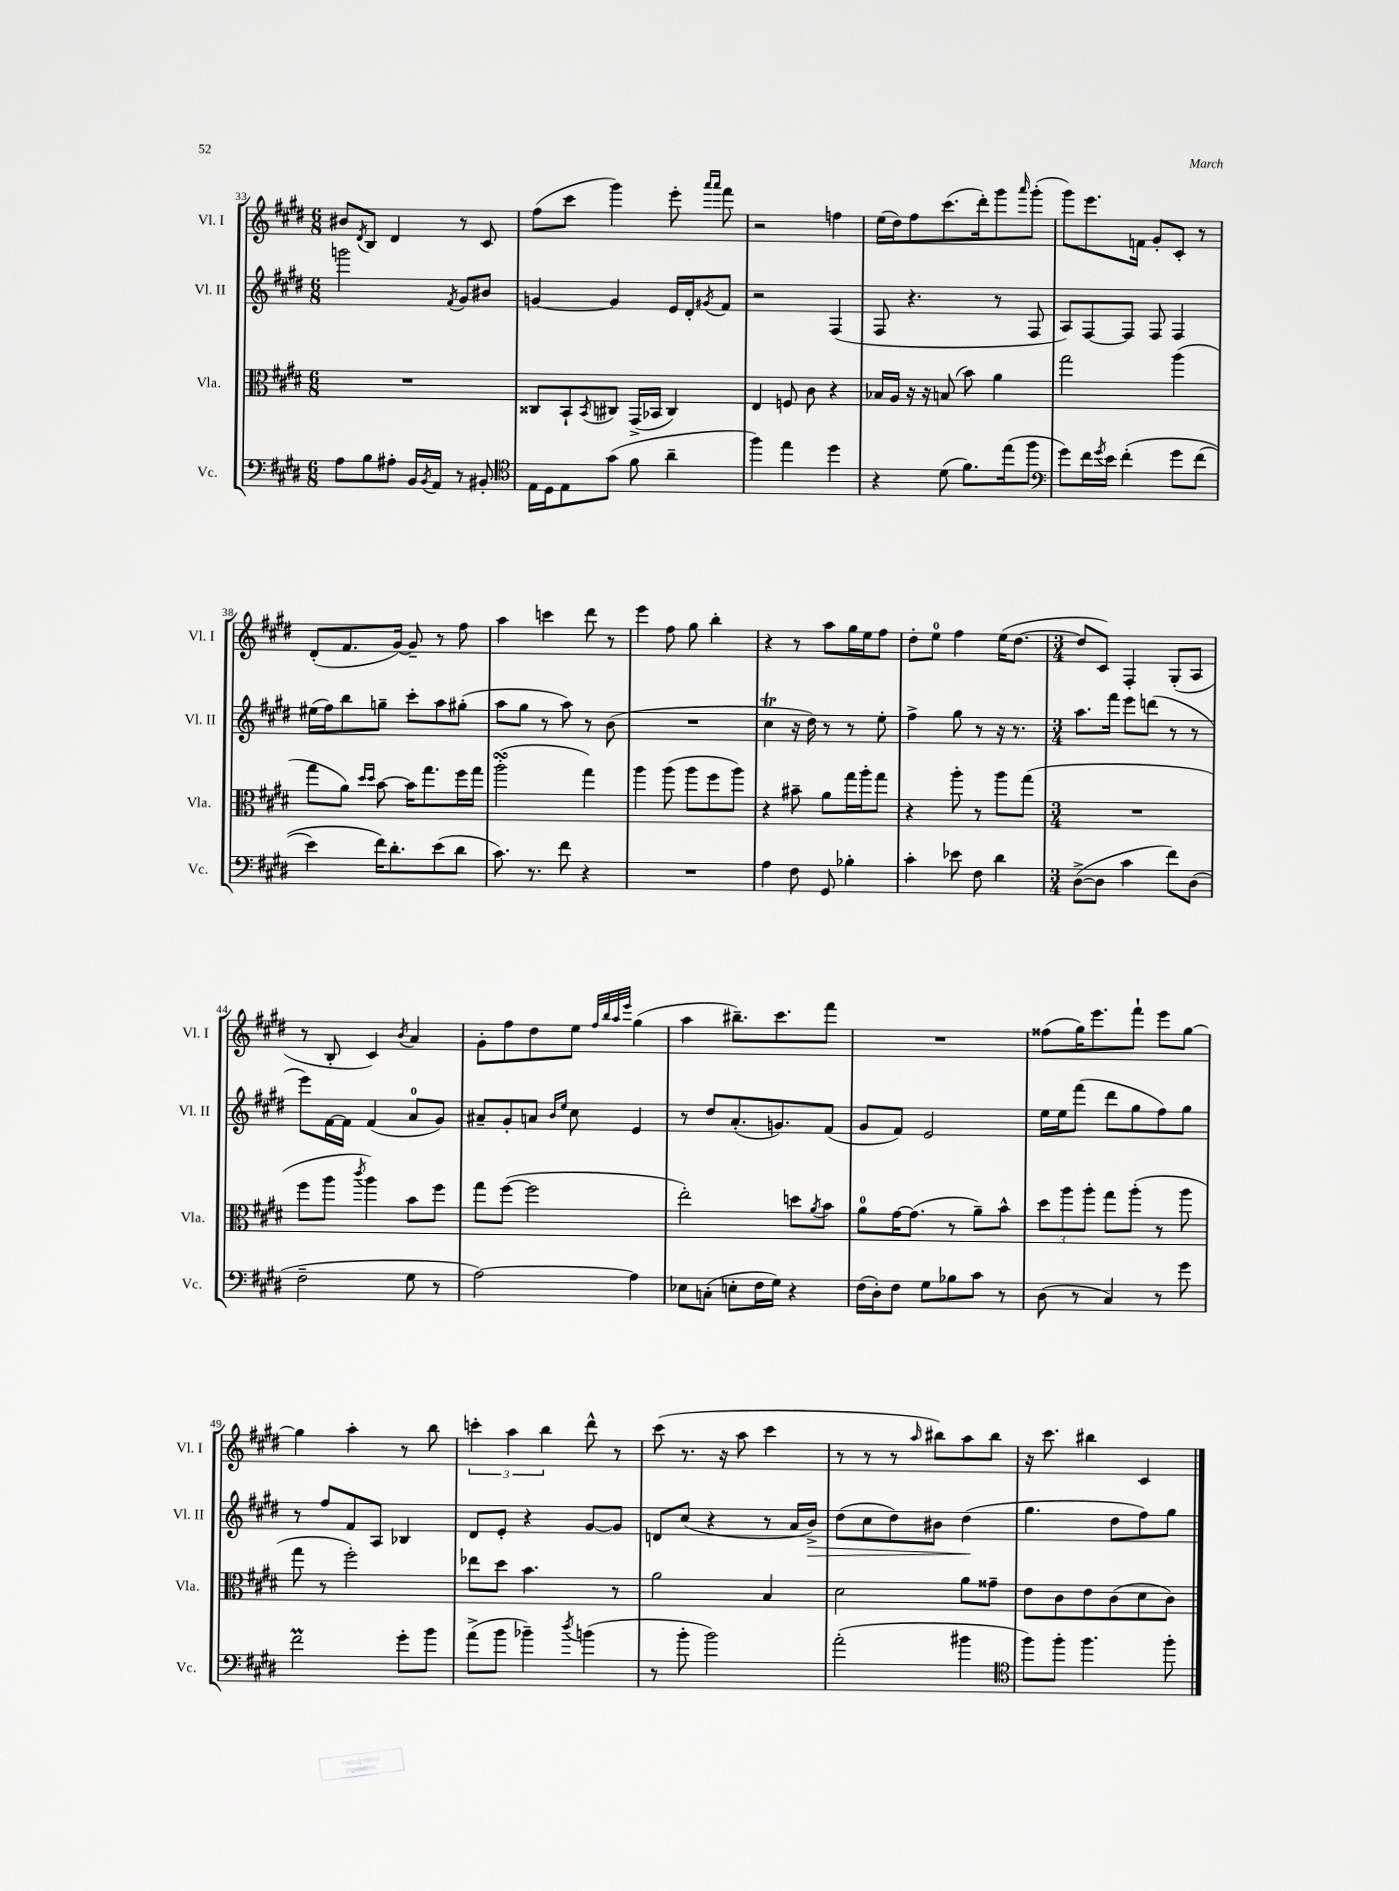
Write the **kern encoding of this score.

**kern	**kern	**kern	**dynam	**kern
*part4	*part3	*part2	*part2	*part1
*staff4	*staff3	*staff2	*staff2	*staff1
*I"Vc.	*I"Vla.	*I"Vl. II	*	*I"Vl. I
*I'Vc.	*I'Vla.	*I'Vl. II	*	*I'Vl. I
*clefF4	*clefC3	*clefG2	*	*clefG2
*k[f#c#g#d#]	*k[f#c#g#d#]	*k[f#c#g#d#]	*	*k[f#c#g#d#]
*M6/8	*M6/8	*M6/8	*	*M6/8
=33	=33	=33	=33	=33
8A\L	2.r	2gggn\	.	8b#X/L
.	.	.	.	8qd#/
8B\	.	.	.	8B/J
8A#X'\J	.	.	.	4d#/
16BB/LL	.	.	.	.
8qBB/	.	.	.	.
16AA/JJ	.	.	.	.
.	.	8qf#/	.	.
8r	.	8g#/L	.	8r
8BB#X'/	.	8b#X/J	.	8c#/
=34	=34	=34	=34	=34
*clefC4	*	*	*	*
16E\LL	8C##X/L	[4gn/	.	(8ff#\L
16D#\J	.	.	.	.
8E\	8BB`/	.	.	8ccc#\J
.	8qBB/	.	.	.
(8g#\J	8C#X/J	4g/]	.	4ggg#\)
8f#\	(16GG#^/LL	.	.	.
.	16BB-X/JJ	.	.	.
4a~\	4C#/)	16e/LL	.	8eee'\
.	.	16d#'/J	.	.
.	.	.	.	16qqaaa/LL
.	.	8qg#X/	.	16qqaaa/JJ
.	.	8f#/J	.	8fff#\
=35	=35	=35	=35	=35
4ff#\)	4E/	2r	.	2r
4ee\	8Fn/	.	.	.
.	8c#\	.	.	.
4dd#\	4r	(4F#/	.	4ffn\
=36	=36	=36	=36	=36
4r	16B-X/LL	8F#/	.	(16ee\LL
.	16A/JJ	.	.	16dd#\J)
.	16r	4.r	.	8ff#\
.	16r	.	.	.
(8d#\	(8Bn/	.	.	(8.ccc#\
8.f#\L)	8b\)	.	.	.
.	.	.	.	16ddd#'\k)
.	4a\	8r	.	8ggg#\
(16ee\k	.	.	.	.
.	.	.	.	16qqaaa/
8ff#\J	.	8F#/	.	(8ggg#'\J
=37	=37	=37	=37	=37
*clefF4	*	*	*	*
8g#\L)	2gg#\	8A/L)	.	8ggg#\L)
16f#\L	.	[8F#/	.	8.eee\
8qg#/	.	.	.	.
16e\JJ	.	.	.	.
(4f#'\	.	8F#/J]	.	.
.	.	.	.	16fn\Jk
.	.	8F#/	.	8g#'/L
8g#\L	(4aa\	4F#/	.	8c#'/J
(8f#\J	.	.	.	8r
!!LO:LB:g=z
=38	=38	=38	=38	=38
4e\)	8gg#\L	(16ee#X\LL	.	(8d#'/L
.	.	16ff#\J)	.	.
.	8a\J)	8bb\	.	8.f#/
.	16qqdd#/LL	.	.	.
.	16qqdd#/JJ	.	.	.
16f#\KL)	[8b\	8ggn~\J	.	.
8.d#'\	.	.	.	[16g#/Jk)
.	16b\KL]	8ccc#'\L	.	8g#~/]
.	8.gg#\	.	.	.
(8e\	.	8aa\	.	8r
8d#\J	16ff#\L	(8gg#X'\J	.	8ff#\
.	16gg#\JJ	.	.	.
=39	=39	=39	=39	=39
8.c#\)	(2aasSSs'\	8aa\L	.	4aa\
.	.	8gg#\J	.	.
8.r	.	.	.	.
.	.	8r	.	4cccn\
8f#\	.	8aa\)	.	.
4r	4gg#\)	8r	.	8ddd#\
.	.	(8b\	.	8r
=40	=40	=40	=40	=40
2.r	4aa\	2.r	.	4eee\
.	(8aa\	.	.	8ff#\
.	8aa\L	.	.	8gg#\
.	8ff#\	.	.	4bb'\
.	8aa\J)	.	.	.
=41	=41	=41	=41	=41
4A\	4r	4cc#T\	.	4r
8F#\	8b#X~\	16r	.	8r
.	.	16dd#\)	.	.
8GG#/	8a\L	8r	.	8aa\L
4B-X'\	16gg#\L	8r	.	16gg#\L
.	16aa'\J	.	.	16ee\J
.	8gg#\J	8ee'\	.	8ff#\J
=42	=42	=42	=42	=42
4c#'\	4r	4ff#^\	.	8dd#'\L
.	.	.	.	8ee\J
8e-X\	8aa'\	8gg#\	.	4ff#\
8F#\	8r	8r	.	.
4d#\	8aa\L	16r	.	(16ee\KL
.	.	8.r	.	[8.dd#\J
.	(8gg#\J	.	.	.
=43	=43	=43	=43	=43
*M3/4	*M3/4	*M3/4	*	*M3/4
([8D#^\L	2.r	8.aa\L	.	8dd#/L]
8D#\J]	.	.	.	8c#/J)
.	.	16fff#\Jk	.	.
4c#\	.	8eee\L	.	4F#'/
.	.	(8dddn\J	.	.
8f#\L)	.	8r	.	(8G#'/L
(8D#\J	.	8r	.	8A/J
!!LO:LB:g=z
=44	=44	=44	=44	=44
2F#~\	8ff#\L	8eee\L)	.	8r
.	8aa\J	[16f#\L	.	8B'/
.	.	16f#\JJ]	.	.
.	8qccc#/	.	.	.
.	4aa\)	(4f#/	.	4c#/)
.	.	.	.	8qb/
8G#\	8b\L	8a/L	.	4a/
8r	8ff#\J	8g#/J)	.	.
=45	=45	=45	=45	=45
[2A\)	8gg#\L	8a#X~/L	.	8g#'\L
.	([8ff#\J	8g#'/	.	8ff#\
.	2ff#\]	8an/J	.	8dd#\
.	.	16qqb/LL	.	.
.	.	16qqee/JJ	.	.
.	.	8cc#\	.	8ee\J
.	.	.	.	32qqff#/LLL
.	.	.	.	32qqbb/
.	.	.	.	32qqaa/
.	.	.	.	32qqeee/JJJ
4A\]	.	4e/	.	(4gg#\
=46	=46	=46	=46	=46
8E-X\L	2ee'\)	8r	.	4aa\
(8Cn'\J	.	8dd#/L	.	.
8En'\L	.	(8.a'/	.	8.bb#X~\L)
16F#\L	.	.	.	.
16G#\JJ)	.	8.gn/)	.	8.ccc#\
4r	8ddn\L	.	.	.
.	8qa/	.	.	.
.	8b\J	(8f#/J	.	8fff#\J
=47	=47	=47	=47	=47
(16F#\LL	8a\L	8g#/L	.	2.r
16D#'\J)	.	.	.	.
8F#\J	[16g#\K	8f#/J)	.	.
.	(8.g#\J]	.	.	.
8G#\L	.	2e/	.	.
8B-X\	8r	.	.	.
8c#\J	8a~\L)	.	.	.
8r	8b^^\J	.	.	.
=48	=48	=48	=48	=48
(8D#\	12dd#\L	16ee\LL	.	(8ff##X\L
.	.	16ee\J	.	.
.	12aa\	.	.	.
8r	.	(8fff#\J	.	16gg#\K)
.	12aa'\J	.	.	.
.	.	.	.	8.eee\
4C#/)	8gg#\L	8ddd#\L	.	.
.	(8aa'\J	8gg#\	.	8fff#`\J
8r	8r	8ff#\)	.	8eee\L
8g#\	8aa\	8gg#\J	.	[8gg#\J
!!LO:LB:g=z
=49	=49	=49	=49	=49
2f#M\	8gg#\	8r	.	4gg#\]
.	8r	8ff#/L	.	.
.	2ff#'\)	8f#/	.	4aa'\
.	.	8A/J	.	.
8g#'\L	.	4B-X/	.	8r
8b\J	.	.	.	8bb\
=50	=50	=50	=50	=50
(8a^\L	8ee-X\L	8d#/L	.	6cccn'\
8b\J	8dd#\J	8e'/J	.	.
.	.	.	.	6aa\
4b-X~\)	4.b\	4r	.	.
.	.	.	.	6bb\
8qdd#/	.	.	.	.
(4bn\	.	[8g#/L	.	8ddd#^^\
.	8r	8g#/J]	.	8r
=51	=51	=51	=51	=51
8r	2a\	8dn/L	.	(8ccc#\
8b'\	.	(8cc#/J	.	8.r
2b\)	.	4r	.	.
.	.	.	.	16r
.	.	.	.	8aa\
.	4B/	8r	.	4ccc#\
.	.	16a/LL	.	.
!	!	!	!LO:HP:b	!
.	.	16b^/JJ)	>	.
=52	=52	=52	=52	=52
(2a'\	2d#\	(8dd#\L	.	8r
.	.	8cc#\	.	8r
.	.	8dd#\)	.	8r
.	.	.	.	16qqaa/
.	.	8b#X\J	.	8bb#X\L)
4b#X\	8a\L	(4dd#\	.	8aa\
.	8g##X~\J	.	.	8bb#\J
.	.	.	]	.
=53	=53	=53	=53	=53
*clefC4	*	*	*	*
8ff#\L)	8e\L	4.gg#\	.	16r
.	.	.	.	8.ccc#\
8ff#'\J	8c#\	.	.	.
4.ff#\	8e\	.	.	4bb#X\
.	(8c#\	8dd#\L	.	.
.	8d#\	8ff#\)	.	4c#/
8ff#'\	8c#\J)	8gg#\J	.	.
==	==	==	==	==
*-	*-	*-	*-	*-
